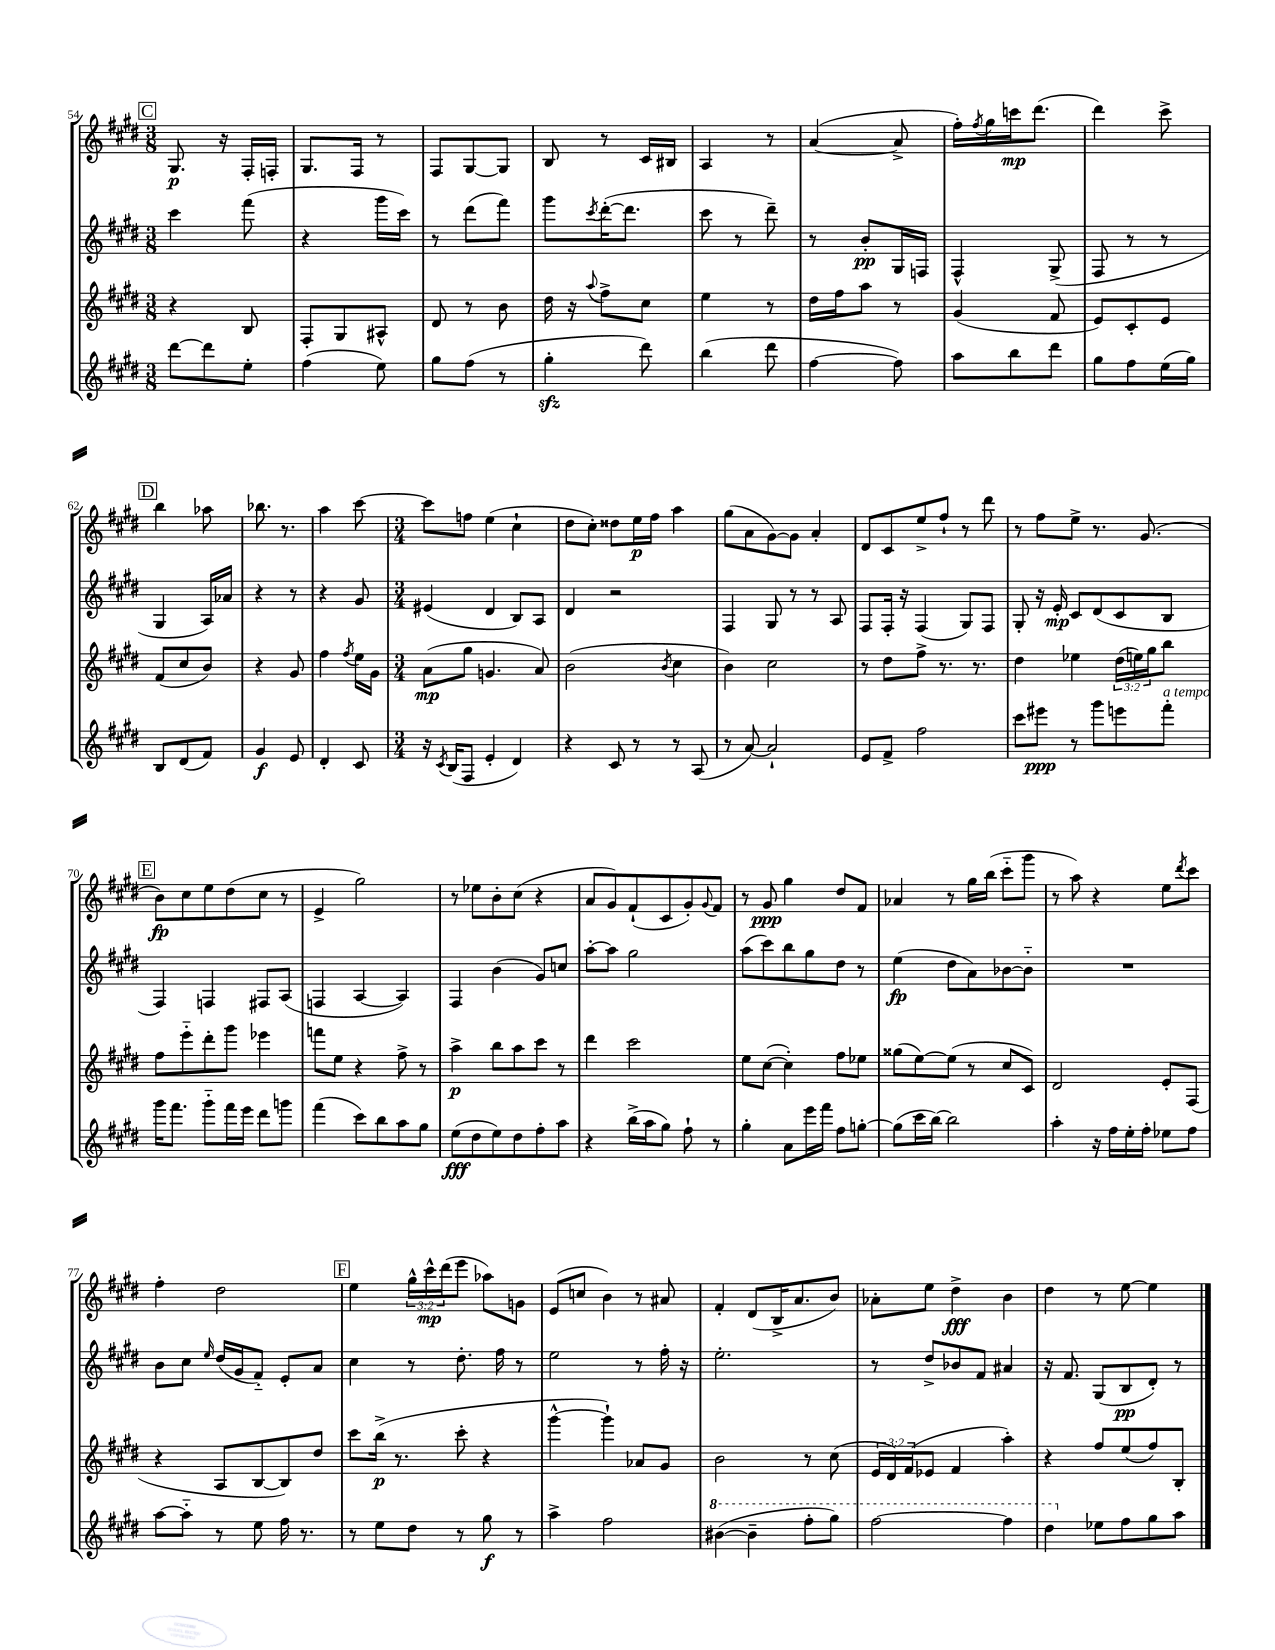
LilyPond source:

<<
\new StaffGroup <<
\new Staff = "s0" {
    \clef treble \key e \major \numericTimeSignature \time 3/8 \override Staff.TupletNumber.text = #tuplet-number::calc-fraction-text
    \mark \markup { \box "C" } gis8.\p r16 fis16-. f16-. |
    gis8. fis16 r8 |
    fis8 gis8~ gis8 |
    b8 r8 cis'16 bis16 |
    a4 r8 |
    a'4~( a'8-> |
    fis''16-.) \acciaccatura { fis''8 } gis''16 c'''16\mp dis'''8.( |
    dis'''4) cis'''8-> |
    \mark \markup { \box "D" } b''4 aes''8 |
    bes''8. r8. |
    a''4 cis'''8~ |
    \numericTimeSignature \time 3/4 cis'''8 f''8 e''4( cis''4-! |
    dis''8 cis''8-.) disis''8 e''16\p fis''16 a''4 |
    gis''8( a'8 gis'8~) gis'8 a'4-. |
    dis'8 cis'8 e''8-> fis''8-! r8 dis'''8 |
    r8 fis''8 e''8-> r8. gis'8.( |
    \mark \markup { \box "E" } b'8\fp) cis''8 e''8 dis''8( cis''8 r8 |
    e'4-> gis''2) |
    r8 ees''8 b'8-. cis''8( r4 |
    a'8 gis'8) fis'8-!( cis'8 gis'8-.) \appoggiatura { gis'8 } fis'8 |
    r8 gis'8\ppp gis''4 dis''8 fis'8 |
    aes'4 r8 gis''16 b''16( cis'''8-_ gis'''8 |
    r8 a''8) r4 e''8 \acciaccatura { dis'''8 } cis'''8 |
    fis''4-. dis''2 |
    \mark \markup { \box "F" } e''4 \tuplet 3/2 { gis''16-^ cis'''16-^\mp dis'''16( } e'''8 aes''8) g'8 |
    e'8( c''8 b'4) r8 ais'8 |
    fis'4-. dis'8( b16-> a'8. b'8) |
    aes'8-. e''8 dis''4->\fff b'4 |
    dis''4 r8 e''8~ e''4 \bar "|." |
}
\new Staff = "s1" {
    \clef treble \key e \major \numericTimeSignature \time 3/8
    \mark \markup { \box "C" } cis'''4 fis'''8( |
    r4 gis'''16 cis'''16) |
    r8 dis'''8( fis'''8) |
    gis'''8 \acciaccatura { cis'''8 } dis'''16~-.( dis'''8. |
    cis'''8 r8 dis'''8--) |
    r8 b'8-.\pp gis16 f16 |
    fis4-^ gis8->( |
    fis8 r8 r8 |
    \mark \markup { \box "D" } gis4 a16) aes'16 |
    r4 r8 |
    r4 gis'8 |
    \numericTimeSignature \time 3/4 eis'4( dis'4 b8) a8 |
    dis'4 r2 |
    fis4 gis8 r8 r8 a8 |
    fis8 fis16-. r16 fis4( gis8) fis8 |
    gis8-. r16 e'16-.\mp cis'8 dis'8( cis'8 b8 |
    \mark \markup { \box "E" } fis4) f4 fis8 a8( |
    f4 a4~ a4) |
    fis4 b'4( gis'8) c''8 |
    a''8~-. a''8 gis''2 |
    a''8( cis'''8) b''8 gis''8 dis''8 r8 |
    e''4\fp( dis''8 a'8) bes'8~ bes'8-_ |
    R2. |
    b'8 cis''8 \grace { e''16 } dis''16( gis'16 fis'8-_) e'8-. a'8 |
    \mark \markup { \box "F" } cis''4 r8 dis''8.-. fis''16 r8 |
    e''2 r8 fis''16-. r16 |
    e''2.-. |
    r8 dis''8-> bes'8 fis'8 ais'4 |
    r16 fis'8. gis8( b8\pp dis'8-.) r8 \bar "|." |
}
\new Staff = "s2" {
    \clef treble \key e \major \numericTimeSignature \time 3/8 \override Staff.TupletNumber.text = #tuplet-number::calc-fraction-text
    \mark \markup { \box "C" } r4 b8 |
    fis8-. gis8 ais8-^ |
    dis'8 r8 b'8 |
    dis''16 r16 \appoggiatura { a''8 } fis''8-> cis''8 |
    e''4 r8 |
    dis''16 fis''16 a''8 r8 |
    gis'4( fis'8 |
    e'8) cis'8-. e'8 |
    \mark \markup { \box "D" } fis'8( cis''8 b'8) |
    r4 gis'8 |
    fis''4 \acciaccatura { fis''8 } e''16 gis'16 |
    \numericTimeSignature \time 3/4 a'8\mp( gis''8 g'4. a'8) |
    b'2( \acciaccatura { b'8 } cis''4 |
    b'4) cis''2 |
    r8 dis''8 fis''8-> r8. r8. |
    dis''4 ees''4 \tuplet 3/2 { dis''16( e''16) gis''16 } b''8 |
    \mark \markup { \box "E" } fis''8 e'''8-_ dis'''8-. gis'''8 ees'''4 |
    f'''8 e''8 r4 fis''8-> r8 |
    a''4->\p b''8 a''8 cis'''8 r8 |
    dis'''4 cis'''2 |
    e''8 cis''8~( cis''4-.) fis''8 ees''8 |
    gisis''8( e''8~) e''8( r8 cis''8 cis'8) |
    dis'2 e'8-. fis8( |
    r4 a8 b8~ b8) dis''8 |
    \mark \markup { \box "F" } cis'''8 b''16->\p( r8. cis'''8-. r4 |
    gis'''4~-^ gis'''4-!) aes'8 gis'8 |
    b'2 r8 cis''8( |
    \tuplet 3/2 { e'16 dis'16) fis'16( } ees'8 fis'4 a''4-.) |
    r4 fis''8 e''8( fis''8) b8-. \bar "|." |
}
\new Staff = "s3" {
    \clef treble \key e \major \numericTimeSignature \time 3/8
    \mark \markup { \box "C" } dis'''8~ dis'''8 e''8-. |
    fis''4( e''8) |
    gis''8 fis''8( r8 |
    gis''4-.\sfz dis'''8) |
    b''4( dis'''8 |
    fis''4~ fis''8) |
    a''8 b''8 dis'''8 |
    gis''8 fis''8 e''16( gis''16) |
    \mark \markup { \box "D" } b8 dis'8( fis'8) |
    gis'4\f e'8 |
    dis'4-. cis'8 |
    \numericTimeSignature \time 3/4 r16 \acciaccatura { cis'8 } b16( fis8 e'4-. dis'4) |
    r4 cis'8 r8 r8 a8( |
    r8 a'8~) a'2-! |
    e'8 fis'8-> fis''2 |
    cis'''8 eis'''8\ppp r8 gis'''8 e'''8 fis'''8-.^\markup { \italic "a tempo" } |
    \mark \markup { \box "E" } gis'''16 fis'''8. gis'''8-_ fis'''16 e'''16 dis'''8 g'''8 |
    fis'''4( cis'''8) b''8 a''8 gis''8 |
    e''8\fff( dis''8 e''8) dis''8 fis''8-. a''8 |
    r4 b''16->( a''16 gis''8) fis''8-! r8 |
    gis''4-. a'8 e'''16 fis'''16 fis''8 g''8~-. |
    g''8( cis'''16 b''16~) b''2 |
    a''4-. r16 fis''16 e''16-. fis''16-. ees''8 fis''8 |
    a''8~ a''8-_ r8 e''8 fis''16 r8. |
    \mark \markup { \box "F" } r8 e''8 dis''8 r8 gis''8\f r8 |
    a''4-> fis''2 |
    \ottava #1 bis''4~( bis''4-- fis'''8-. gis'''8) |
    fis'''2~ fis'''4 |
    dis'''4 \ottava #0 ees''8 fis''8 gis''8 a''8 \bar "|." |
}
>>
>>
\layout { \context { \Score currentBarNumber = #54 } }
